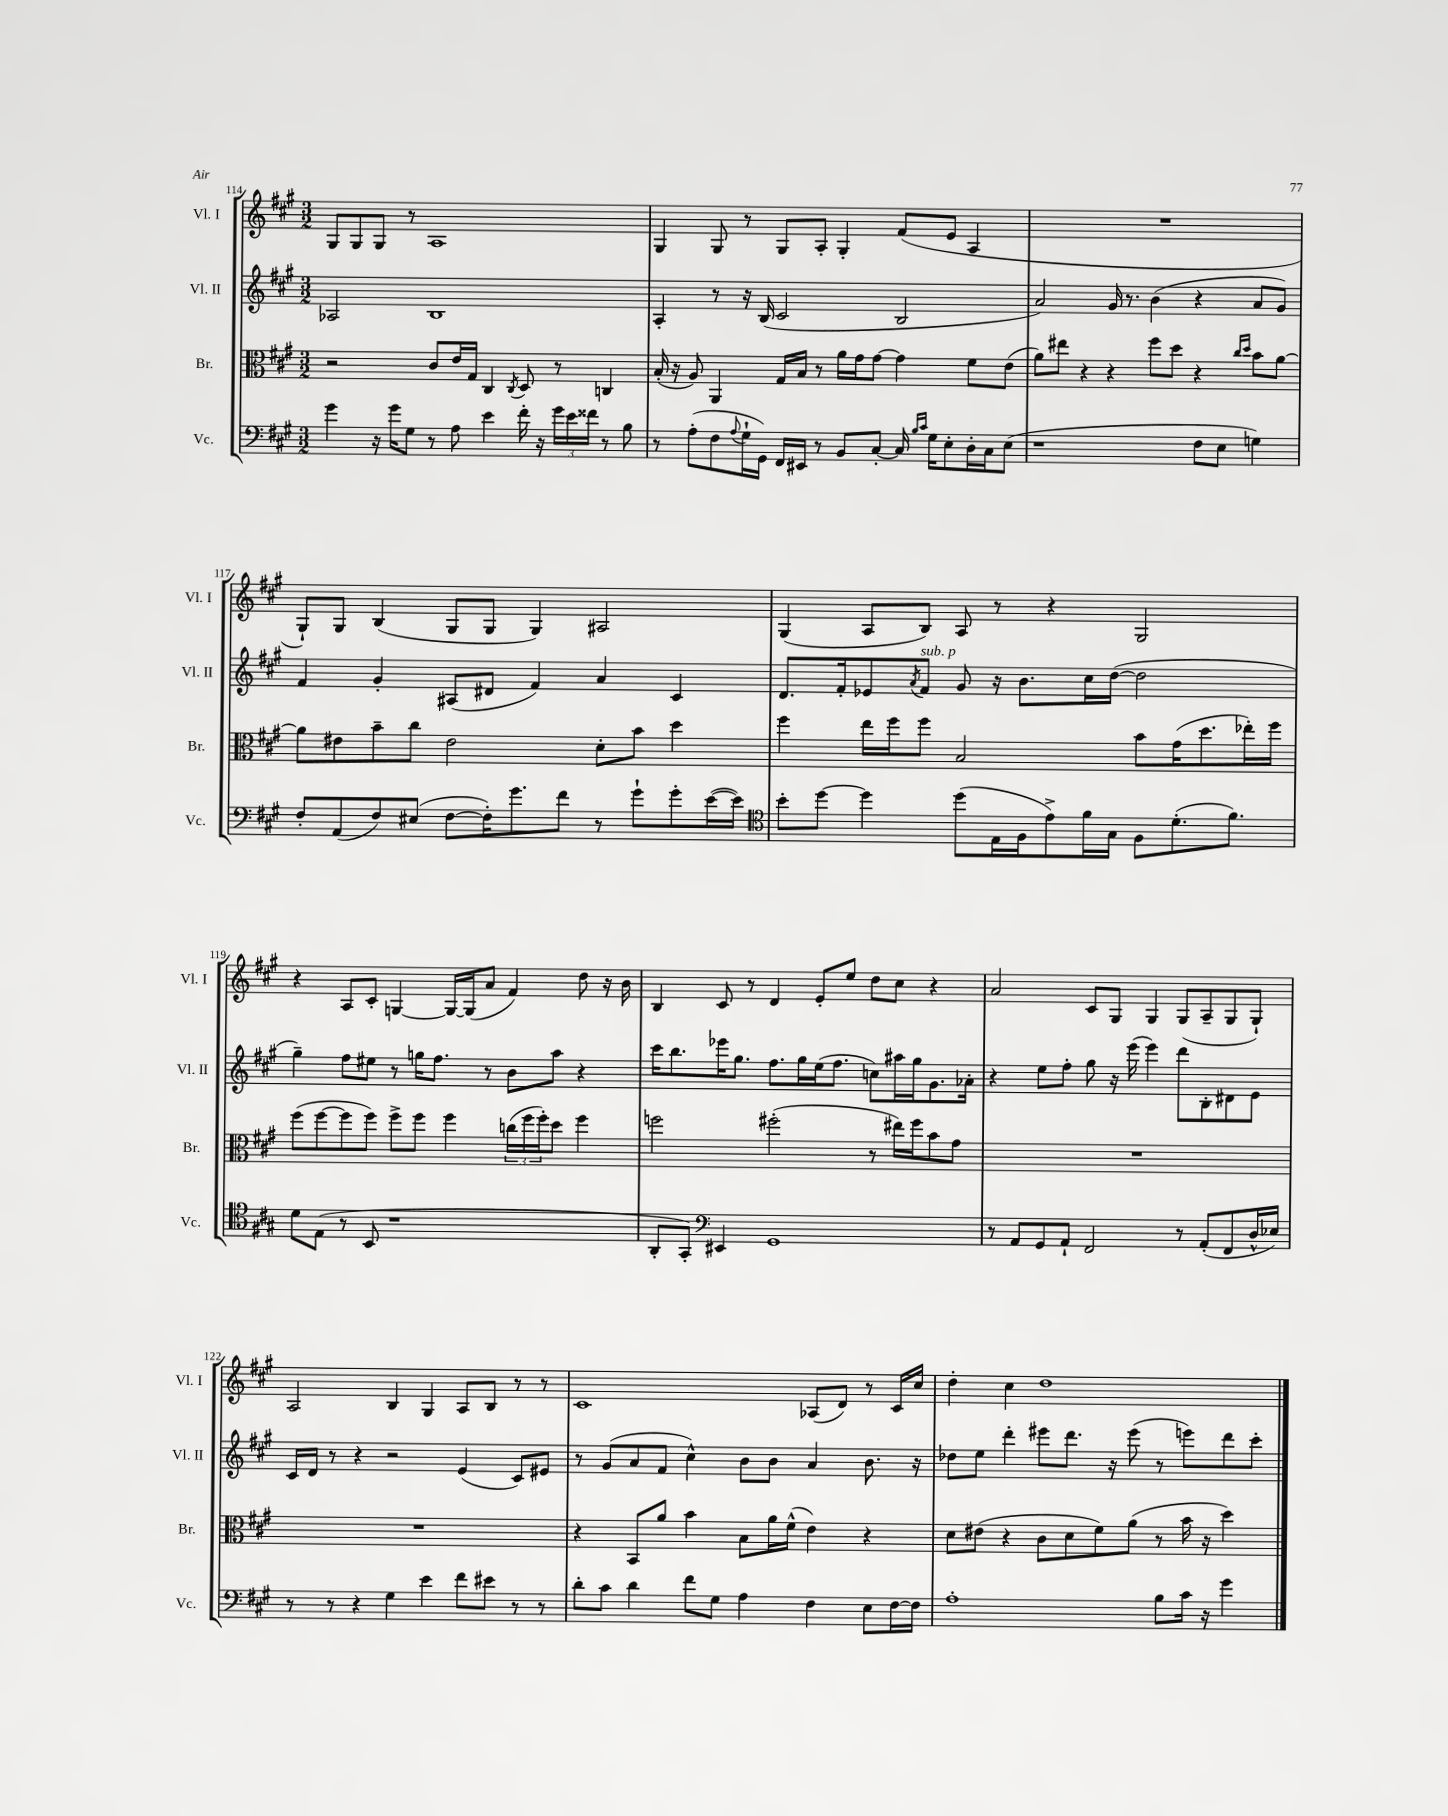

**kern	**kern	**kern	**kern
*part4	*part3	*part2	*part1
*staff4	*staff3	*staff2	*staff1
*I"Vc.	*I"Br.	*I"Vl. II	*I"Vl. I
*I'Vc.	*I'Br.	*I'Vl. II	*I'Vl. I
*clefF4	*clefC3	*clefG2	*clefG2
*k[f#c#g#]	*k[f#c#g#]	*k[f#c#g#]	*k[f#c#g#]
*M3/2	*M3/2	*M3/2	*M3/2
=114	=114	=114	=114
4g#\	2r	2A-X/	8G#/L
.	.	.	8G#/
16r	.	.	8G#/J
16g#\KL	.	.	.
8G#\J	.	.	8r
8r	8c#/L	1B	1A
8A\	16e/L	.	.
.	16G#/JJ	.	.
4e\	4C#/	.	.
.	8qC#/	.	.
16f#'\	8D/	.	.
16r	.	.	.
24g#\LL	8r	.	.
24e\	.	.	.
24f##X\JJ	.	.	.
8r	4Cn/	.	.
8B\	.	.	.
=115	=115	=115	=115
8r	(16B'/	4A'/	4G#/
.	16r	.	.
(8A'\L	8A/)	.	.
8F#\	4AA/	8r	8G#/
8qqA/	.	.	.
16G#`\L	.	16r	8r
16GG#\JJ)	.	(16B/	.
16FF#/LL	16G#/LL	2c#/	8G#/L
16EE#X/JJ	16B/JJ	.	.
8r	8r	.	8A'/J
8BB/L	16a\LL	.	4G#'/
.	16g#\J	.	.
[8C#'/J	[8g#\J	.	.
16C#/]	4g#\]	2B/	(8f#/L
16qqB/LL	.	.	.
16qqc#/JJ	.	.	.
16G#\KL	.	.	.
8E'\	.	.	8e/J
16D'\L	8f#\L	.	4A/
16C#\J	.	.	.
(8E\J	(8e\J	.	.
=116	=116	=116	=116
1r	8a\L)	2a/)	1.r
.	8ee#X\J	.	.
.	4r	.	.
.	4r	16g#/	.
.	.	8.r	.
.	8ff#\L	(4b\	.
.	8dd\J	.	.
8F#\L	4r	4r	.
8E\J	.	.	.
.	16qqcc#/LL	.	.
.	16qqdd/JJ	.	.
4Gn\)	8b\L	8a/L	.
.	[8a\J	8g#/J)	.
!!LO:LB:g=z
=117	=117	=117	=117
8F#'/L	8a\L]	4f#/	8G#`/L)
(8AA/	8e#X\	.	8G#/J
8F#/)	8b~\	4g#'/	(4B/
(8E#X/J	8cc#\J	.	.
[8F#\L	2e#\	(8A#X/L	8G#/L
16F#'\K])	.	8d#X/J	8G#/J
8.g#\	.	.	.
.	.	4f#/)	4G#/)
8f#\J	.	.	.
8r	8d'\L	4a/	2A#X/
8g#`\L	8b\J	.	.
8g#'\	4dd\	4c#/	.
([16e\L	.	.	.
16e\JJ])	.	.	.
=118	=118	=118	=118
*clefC4	*	*	*
8b'\L	4ff#\	8.d/L	(4G#/
[8dd\J	.	.	.
.	.	16f#'/k	.
4dd\]	16ee\LL	8e-X/	8A/L
.	16ff#\J	.	.
.	.	8qa/	.
!	!	!LO:TX:a:i:t=sub. p	!
.	8ff#\J	8f#/J	8B/J)
(8dd\L	2B/	8g#/	8A/
16E\L	.	16r	8r
16F#\J	.	8.b\L	.
8e^\)	.	.	4r
16f#\L	.	16cc#\L	.
16G#\JJ	.	([16dd\JJ	.
8F#\L	8b\L	2dd\]	2G#/
(8.d'\	(16g#\K	.	.
.	8.dd\	.	.
8.f#\J)	.	.	.
.	16ee-X'\L)	.	.
.	16ff#\JJ	.	.
!!LO:LB:g=z
=119	=119	=119	=119
8d\L	(8ff#\L	4gg#~\)	4r
(8E\J	[8ff#\	.	.
8r	8ff#\]	8ff#\L	8A/L
8BB/	8ff#\J)	8ee#X\J	8c#'/J
1r	8ff#^\L	8r	[4Gn/
.	8ff#\J	16ggn\KL	.
.	.	8.ff#\J	.
.	4ff#\	.	16G/LL_
.	.	.	(16G/J]
.	.	8r	8a/J
.	(24ccn\LL	8b\L	4f#/)
.	24ff#\	.	.
.	24ff#'\J)	.	.
.	8dd\J	8aa\J	.
.	4ff#\	4r	8dd\
.	.	.	16r
.	.	.	16b\
=120	=120	=120	=120
8AA'/L	2ffn\	16ccc#\KL	4B/
.	.	8.bb\	.
8GG#'/J)	.	.	.
*clefF4	*	*	*
4EE#X/	.	16eee-X\K	8c#/
.	.	8.gg#\J	.
.	.	.	8r
1GG#	(2ff#X'\	8.ff#\L	4d/
.	.	16gg#\L	.
.	.	(16ee\J	8e'/L
.	.	8.ff#\J	.
.	.	.	8ee/J
.	8r	8ccn\L)	8dd\L
.	16ee#X\LL)	16aa#X\L	8cc#\J
.	16ff#\J	16gg#\J	.
.	8b\	8.g#\	4r
.	8g#\J	.	.
.	.	16a-X'\Jk	.
=121	=121	=121	=121
8r	1.r	4r	2a/
8AA/L	.	.	.
8GG#/	.	8ee\L	.
8AA`/J	.	8ff#'\J	.
2FF#/	.	8gg#\	8c#/L
.	.	16r	8G#/J
.	.	(16eee\	.
.	.	4eee\)	4G#/
8r	.	8ddd\L	(8G#/L
(8AA'/L	.	8B'\	8A~/
8FF#/	.	8d#X\	8G#/
16D^^/L	.	8e\J	8G#`/J)
16E-X/JJ)	.	.	.
!!LO:LB:g=z
=122	=122	=122	=122
8r	1.r	16c#/LL	2A/
.	.	16d/JJ	.
8r	.	8r	.
4r	.	4r	.
4G#\	.	2r	4B/
4e\	.	.	4G#/
8f#\L	.	(4e/	8A/L
8e#X\J	.	.	8B/J
8r	.	8c#/L)	8r
8r	.	8e#X/J	8r
=123	=123	=123	=123
8d'\L	4r	8r	1c#
8c#\J	.	(8g#/L	.
4d\	8BB/L	8a/	.
.	8a/J	8f#/J	.
8f#\L	4b\	4cc#^^\)	.
8G#\J	.	.	.
4A\	8B\L	8b\L	.
.	16a\L	8b\J	.
.	(16f#^^\JJ	.	.
4F#\	4e\)	4a/	(8A-X/L
.	.	.	8d/J)
8E\L	4r	8.b\	8r
[16F#\L	.	.	16c#/LL
16F#\JJ]	.	16r	16cc#/JJ
=124	=124	=124	=124
1A'	8d\L	8dd-X\L	4dd'\
.	(8e#X\J	8ee\J	.
.	4r	4ddd'\	4cc#\
.	8c#\L	8eee#X\L	1dd
.	8d\	8.ddd\J	.
.	8f#\)	.	.
.	.	16r	.
.	(8a\J	(8eee#\	.
8B\L	8r	8r	.
16c#\Jk	16b\	8eeen\L)	.
16r	16r	.	.
4g#\	4dd\)	8ddd\	.
.	.	8ccc#'\J	.
==	==	==	==
*-	*-	*-	*-
